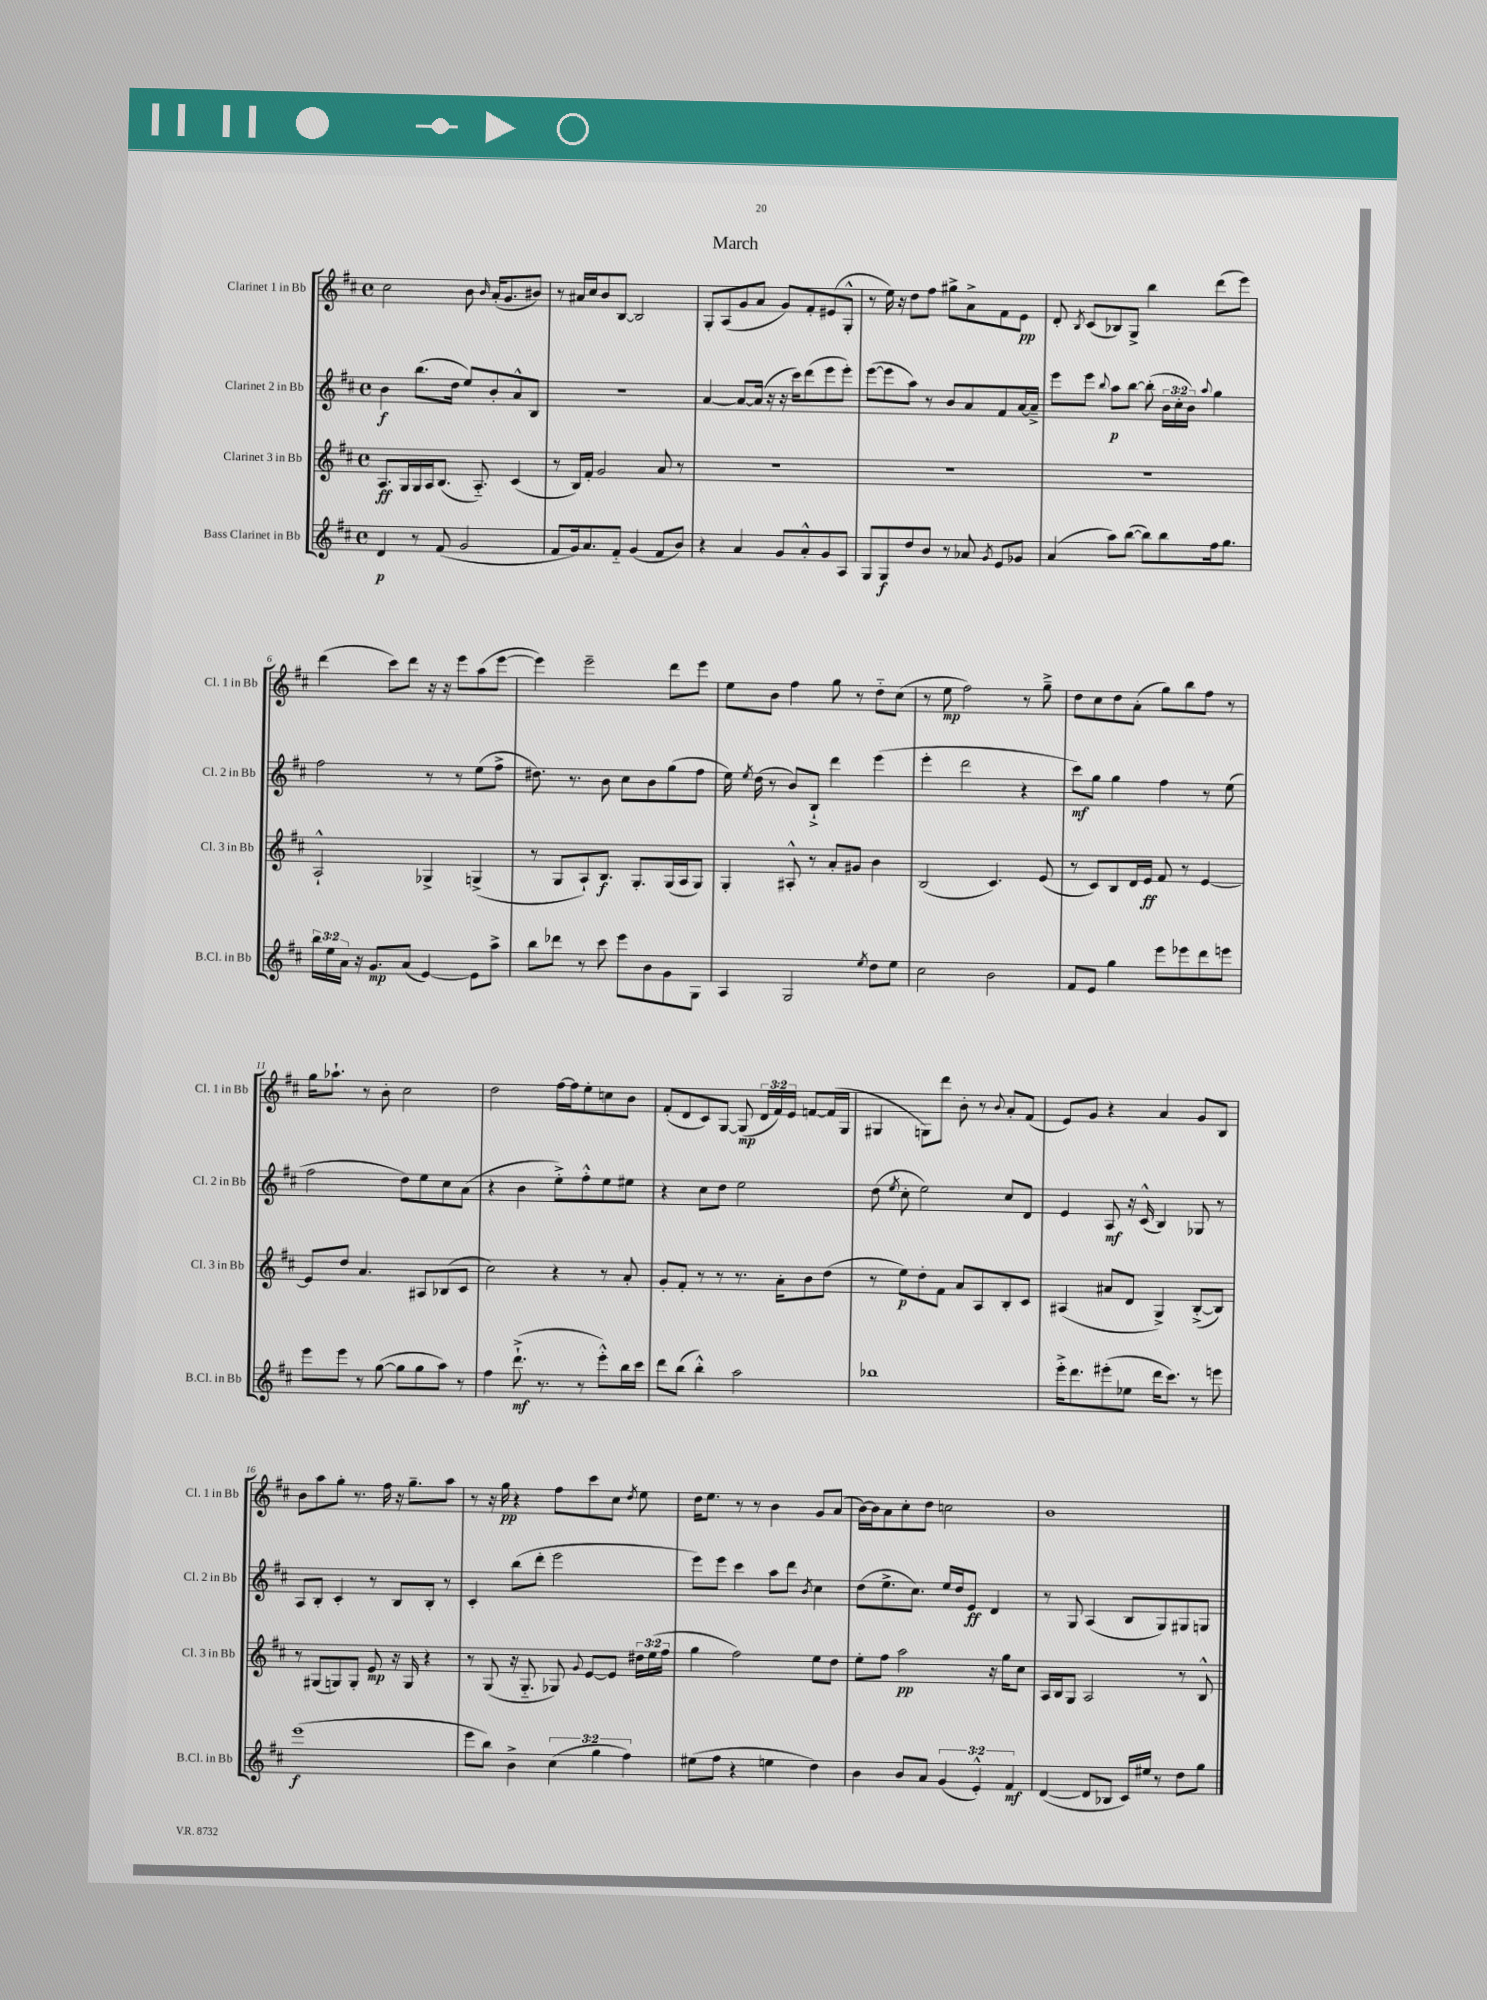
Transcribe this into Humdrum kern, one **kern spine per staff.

**kern	**kern	**kern	**kern
*staff4	*staff3	*staff2	*staff1
*clefG2	*clefG2	*clefG2	*clefG2
*k[f#c#]	*k[f#c#]	*k[f#c#]	*k[f#c#]
*M4/4	*M4/4	*M4/4	*M4/4
*met(c)	*met(c)	*met(c)	*met(c)
4d/	8.A/L	4b\	2cc#\
.	16G/L	.	.
8r	16G/	(8.bb\L	.
.	16A/J	.	.
(8f#/	(8.B/J	.	.
.	.	16dd\Jk	.
2g/	.	8ee/L)	8b\
.	8.A'~/)	.	.
.	.	.	16qqb/
.	.	8b'/	(16a'/LK
.	.	.	8.g/
.	(4c#/	8a^^/	.
.	.	8B/J	8b#/J)
=	=	=	=
8f#/L	8r	1r	8r
16g/k)	16B/LL)	.	16a#/LL
8.a/	16f#'/JJ	.	16cc#/J
.	2g/	.	8b/
8f#'~/J	.	.	[8B/J
(4g/	.	.	2B/]
8f#/L	8a/	.	.
8b/J)	8r	.	.
=	=	=	=
4r	1r	[4a/	8G'/L
.	.	.	(8A/
4a/	.	8a/_L	8g/
.	.	(16a/]Jk	8a/J
.	.	16r	.
8g/L	.	16r	8g/L)
.	.	16ccc#\LK)	.
8a'^^/	.	(8ddd\	8f#'/
8g/	.	8eee\	(8e#/
8A/J	.	8eee'\J)	8G'^^/J
=	=	=	=
8G/L	1r	([8eee\L	8r
8G/	.	8eee\]	16ee\)
.	.	.	16r
8dd/	.	8aa\J)	8dd\L
8b/J	.	8r	8ff#\J
8r	.	8b/L	8gg#^\L
8a-/	.	8a/	8a^\
8qg/	.	.	.
8e/L	.	8f#/	8f#\
8g-/J	.	[16a/L	8e\J
.	.	16a~^/]JJ	.
=	=	=	=
(4a/	1r	8eee\L	8d'/
.	.	.	8qB/
.	.	8eee\J	(8c#/L
.	.	8qqbb/	.
8aa\L)	.	8aa\L	8B-/)
([8bb\J	.	[8bb\J	8G^/J
8bb\]L)	.	(8bb'\]	4bb\
8bb\	.	24b\LL	.
.	.	24cc#'\	.
.	.	24b\JJ)	.
.	.	8qqaa/	.
16ff#\k	.	4gg\	(8ddd\L
8.gg\J	.	.	.
.	.	.	8eee\J)
=	=	=	=
24bb\LL	2A`^^/	2ff#\	(4ddd\
24ee\	.	.	.
24a\JJ	.	.	.
16r	.	.	.
8.g/L	.	.	.
.	.	.	8ccc#\L)
(8a/J	.	.	8ddd\J
[4e/)	4G-^/	8r	16r
.	.	.	16r
.	.	8r	8eee\L
8e\]L	(4G^/	(8ee\L	(8aa\
8aa^\J	.	8ff#^\J	[8eee\J
=	=	=	=
8bb\L	8r	8.dd#\)	4eee\])
8ddd-\J	8G/L	.	.
.	.	8.r	.
8r	8A`/)	.	2eee~\
8ccc#\	8.B/J	8b\	.
8eee\L	.	8cc#\L	.
.	8.G'/L	.	.
8b\	.	8b\	.
8g\	(16G/L	(8gg\	8ddd\L
.	16A/J	.	.
8G\J	8G/J)	8ff#\J	8eee\J
=	=	=	=
4A/	4G'/	16ee\)	8ee\L
.	.	8qee/	.
.	.	(16dd\	.
.	.	8r	8b\J
2G/	8A#'^^/	8b/L)	4ff#\
.	8r	8B`^/J	.
.	8a'/L	4ddd\	8gg\
.	8g#/J	.	8r
8qee/	.	.	.
8dd\L	4b\	(4eee\	8dd'~\L
8ee\J	.	.	(8cc#\J
=	=	=	=
2cc#\	(2B/	4eee'\	8r
.	.	.	8ee\
.	.	2ddd\	2ff#\)
2b\	4.c#/)	.	.
.	.	4r	8r
.	(8e/	.	8gg~^\
=	=	=	=
8f#/L	8r	8ccc#\L)	8dd\L
8e/J	8c#/L)	8gg\J	8cc#\
4gg\	8B/	4gg\	8dd\
.	16d/L	.	(8a'\J
.	16e/JJ	.	.
8eee\L	8f#/	4ff#\	8gg\L)
8eee-\	8r	.	8bb\
8ddd\	[4e/	8r	8ff#\J
8eee\J	.	(8ee\	8r
=	=	=	=
8eee\L	8e/]L	2ff#\	16gg\LK
.	.	.	8.aa-`\J
8eee\J	8dd/J	.	.
8r	4.a/	.	8r
([8gg\	.	.	8b'\
8gg\]L	.	8dd\L)	2cc#\
8gg\	8A#/L	8ee\	.
8aa\J)	(8B-/	8cc#\	.
8r	8c#/J	(8a\J	.
=	=	=	=
4ff#\	2cc#\)	4r	2dd\
(8.ddd`^\	.	4b\	.
8.r	.	.	.
.	4r	8ee'^\L)	[16ff#\LL
.	.	.	16ff#\]J
8r	.	8ff#'^^\	8ee'\
8eee'^^\L)	8r	8ee\	8cc\
16bb\L	8a'/	8ee#\J	8b\J
16ccc#\JJ	.	.	.
=	=	=	=
8ddd\L	8g'/L	4r	(8f#'/L
(8bb\J	8f#'/J	.	8d/
4bb'^^\)	8r	8cc#\L	8c#/)
.	8r	8dd\J	[8G/J
2aa\	8.r	2ee\	(8G/]
.	.	.	24d/LL
.	.	.	24f#/)
.	16a'\LK	.	.
.	.	.	24e/JJ
.	8b\	.	[8f/L
.	(8dd\J	.	(16f/]L
.	.	.	16G/JJ
=	=	=	=
1bb-	8r	(8dd\	4G#/
.	.	8qee/	.
.	8ee\L)	8cc#'\	.
.	8dd'\	2ee\)	8G\L)
.	8f#\J	.	8ddd\J
.	8a/L	.	8b'\
.	8A/	.	8r
.	.	.	8qqb/
.	8B'/	8cc#/L	8a'/L
.	8c#/J	8d/J	(8f#/J
=	=	=	=
16eee'^\LK	(4A#/	4e/	8e/L)
8.ddd\	.	.	.
.	.	.	8g/J
(8eee#'\	8a#/L	8A/	4r
8ee-\J	8d/J	16r	.
.	.	(16c#^^/	.
16ddd\LK	4G^/)	4B/)	4a/
8.ccc#\J)	.	.	.
8r	([8B'^/L	8G-/	8g/L
8eee\	8B/]J)	8r	8B/J
=	=	=	=
(1eee	8r	8A/L	8b\L
.	(8G#/L	8B'/J	8aa\
.	8G/)	4c#'/	8gg'\J
.	8G'/J	.	8.r
.	8e/	8r	.
.	.	.	16ff#\
.	16r	8B/L	16r
.	16G/	.	8.gg~\L
.	4r	8B'/J	.
.	.	8r	8aa\J
=	=	=	=
8eee\L	8r	4c#'/	8r
8bb\J)	(8G/	.	16r
.	.	.	16gg\
4b^\	16r	(8bb\L	4r
.	8.G'~/	.	.
.	.	8ddd'\J	.
(6cc#\	8G-/)	2eee\	8ff#\L
.	8qqg/	.	.
.	[8e/L	.	8ccc#\
6gg\	.	.	.
.	8e/]J	.	8cc#\J
6ff#\)	.	.	.
.	.	.	8qdd/
.	24dd#\LL	.	8ee\
.	(24ee\	.	.
.	24ff#\JJ	.	.
=	=	=	=
(8ee#\L	4gg\	8eee\L)	16dd\LK
.	.	.	8.ee\J
8ff#\J	.	8eee\J	.
4r	2ff#\)	4ccc#\	8r
.	.	.	8r
4ee\	.	8aa\L	4b\
.	.	8ddd\J	.
.	.	8qb/	.
4dd\)	8ee\L	4cc#\	8g/L
.	8dd\J	.	(8a/J
=	=	=	=
4b\	8ee'\L	(8dd\L	[16b\LL)
.	.	.	16b\]J
.	8ff#\J	8.ee^\	8a\
8b/L	2aa\	.	8cc#'\
.	.	8.cc#\J)	.
8a/J	.	.	8dd\J
(6g/	.	16ee/LL	2cc\
.	.	16dd/J	.
.	.	8e/J	.
6e'^^/)	.	.	.
.	16r	4d/	.
.	16gg\LK	.	.
6f#/	.	.	.
.	8cc#\J	.	.
=	=	=	=
([4d/	16A/LL	8r	1b
.	16B/J	.	.
.	8G/J	8G/	.
8d/]L	2A/	(4A/	.
8B-/J	.	.	.
16c#/LL)	.	8B/L	.
16ee#/JJ	.	.	.
8r	.	8G/)	.
8dd\L	8r	8G#/	.
8gg\J	8B^^/	8G/J	.
==	==	==	==
*-	*-	*-	*-
